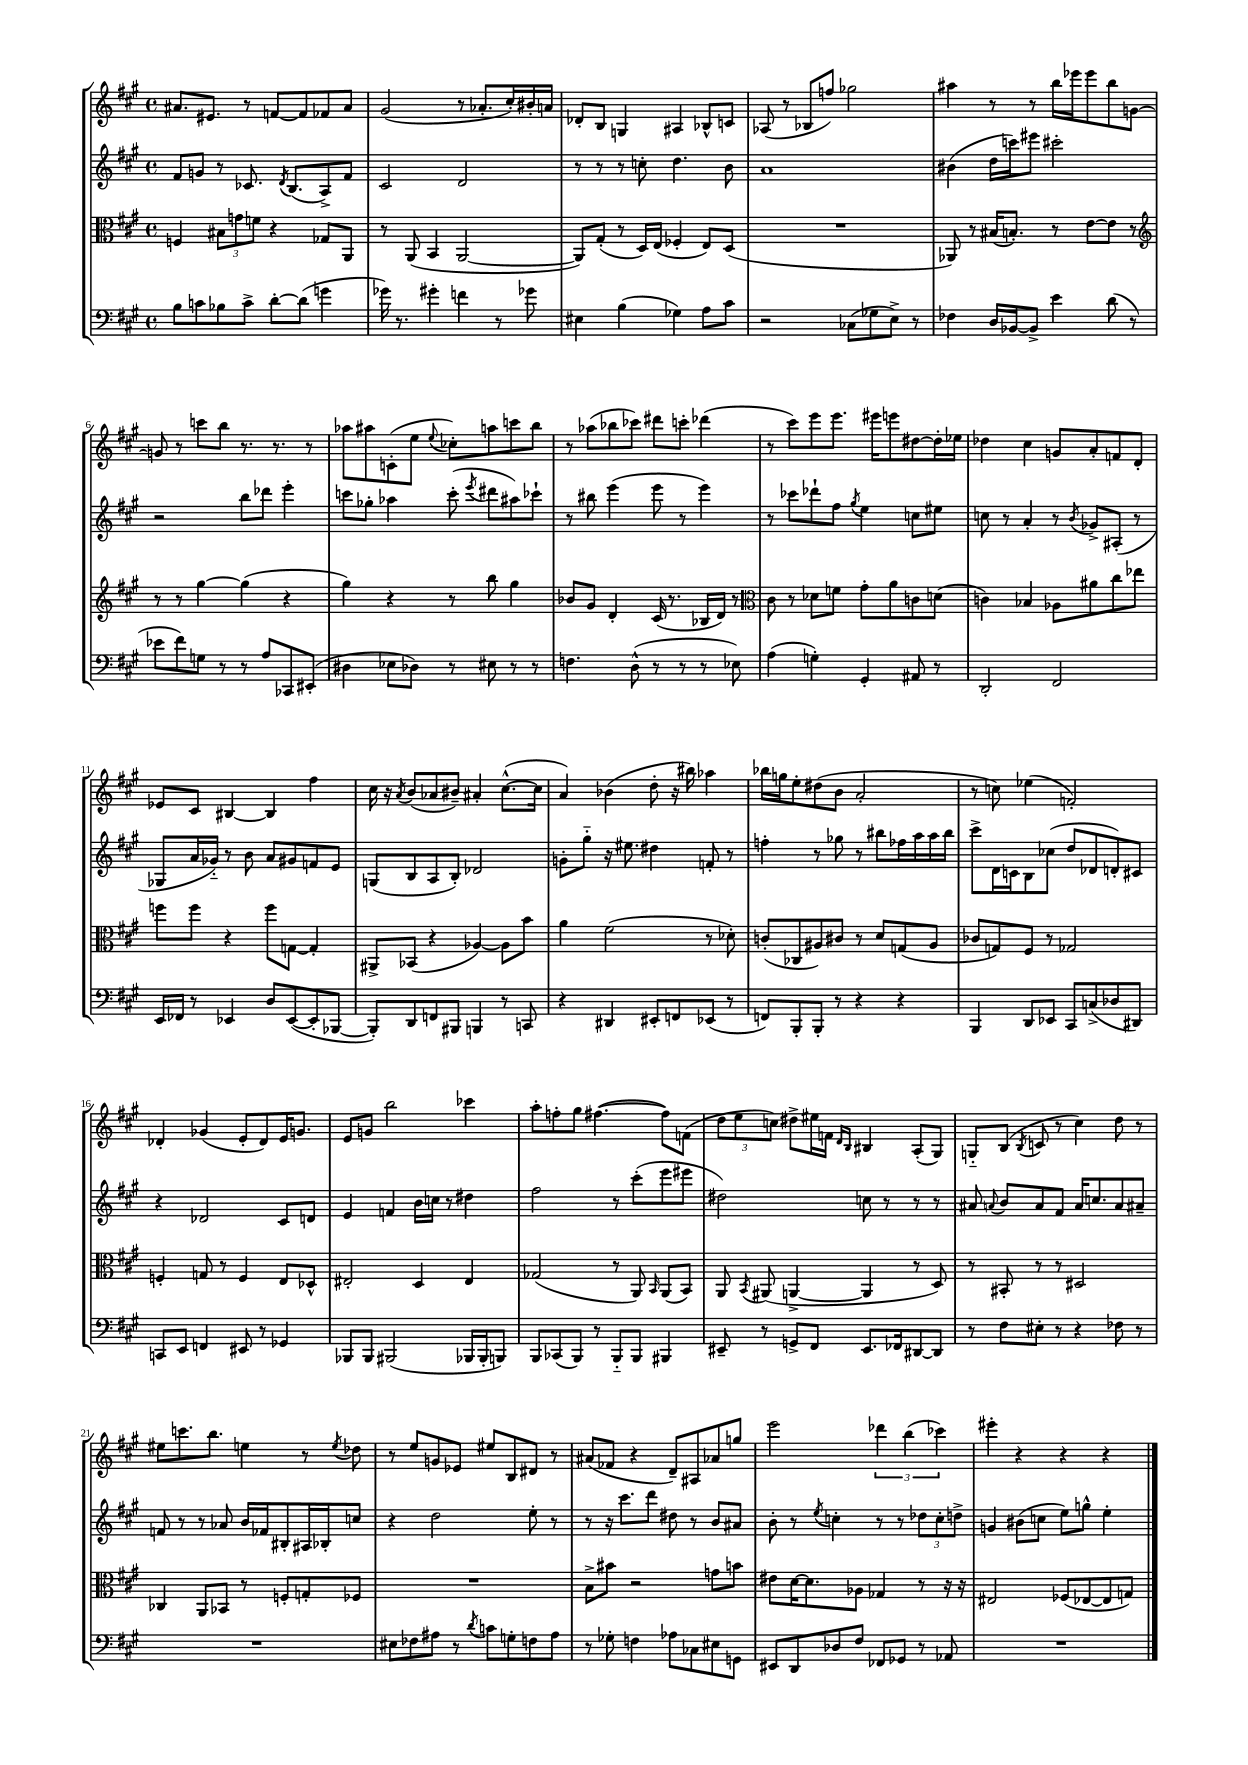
<<
\new StaffGroup <<
\new Staff = "s0" {
    \clef treble \key a \major \defaultTimeSignature \time 4/4
    \autoBeamOff ais'8.[ eis'8.] r8 f'8[~ f'8 fes'8 ais'8] |
    gis'2( r8 aes'8.[-. cis''16-.) bis'16-. a'16] |
    des'8[-. b8] g4 ais4 bes8[-^ c'8] |
    aes8( r8 bes8[ f''8]) ges''2 |
    ais''4 r8 r8 b''16[ ees'''16 ees'''8 b''8 g'8]~ |
    g'8 r8 c'''8[ b''8] r8. r8. r8 |
    aes''8[ ais''8 c'8-.( e''8] \appoggiatura { e''8 } ces''8[-.) a''8 c'''8 b''8] |
    r8 aes''8[( bes''8 ces'''8]) dis'''8[ c'''8]-. des'''4( |
    r8 cis'''8[) e'''8 e'''8.] eis'''16[ e'''8 dis''8~ dis''16-. ees''16] |
    des''4 cis''4 g'8[ a'8-. f'8 d'8]-. |
    ees'8[ cis'8] bis4~ bis4 fis''4 |
    cis''16 r16 \acciaccatura { a'8 } b'8[( aes'8 bis'8]--) ais'4-. cis''8.[~-^( cis''16] |
    a'4) bes'4( d''8-. r16 bis''16) aes''4 |
    bes''16[ g''16 e''8-. dis''8( b'8] a'2-. |
    r8 c''8) ees''4( f'2-.) |
    des'4-. ges'4( e'8[-. des'8) e'16 g'8.] |
    e'8[ g'8] b''2 ces'''4 |
    a''8[-. f''8-. gis''8] fis''4.~( fis''8[) f'8]( |
    \tuplet 3/2 { d''8[ e''8 c''8]) } dis''8[-> eis''16 f'16] \grace { d'16[ b16] } bis4 a8[-.( gis8]) |
    g8[-_ b8]( \acciaccatura { b8 } c'8 r8 cis''4) d''8 r8 |
    eis''8[ c'''8. b''8.] e''4 r8 \acciaccatura { e''8 } des''8 |
    r8 e''8[ g'8 ees'8] eis''8[ b8 dis'8] r8 |
    ais'8[( fes'8] r4 d'8[--) ais8 aes'8 g''8] |
    e'''2 \tuplet 3/2 { des'''4 b''4( ces'''4) } |
    eis'''4-. r4 r4 r4 \bar "|." |
}
\new Staff = "s1" {
    \clef treble \key a \major \defaultTimeSignature \time 4/4
    \autoBeamOff fis'8[ g'8] r8 ces'8. \acciaccatura { d'8 } b8.[( a8->) fis'8] |
    cis'2 d'2 |
    r8 r8 r8 c''8-. d''4. b'8 |
    a'1 |
    bis'4( d''16[ c'''16) eis'''8] cis'''2-. |
    r2 b''8[ des'''8] e'''4-. |
    c'''8[ ges''8]-. aes''4 c'''8-.( \acciaccatura { e'''8 } dis'''8[ ais''8) ces'''8]-! |
    r8 bis''8 e'''4( e'''8 r8 e'''4) |
    r8 ces'''8[ des'''8-! fis''8] \acciaccatura { gis''8 } e''4 c''8[ eis''8] |
    c''8 r8 a'4-. r8 \acciaccatura { b'8 } ges'8[-> ais8]-.( r8 |
    ges8[ a'16 ges'16]-_) r8 b'8 a'8[ gis'8 f'8 e'8] |
    g8[( b8 a8 b8]-.) des'2 |
    g'8[-. gis''8]-_ r16 eis''8. dis''4 f'8-. r8 |
    f''4-. r8 ges''8 r8 bis''8[ fes''16 a''16 a''16 bis''16] |
    cis'''8[-> d'16 c'16 b8 ces''8]( d''8[ des'8 d'8-.) cis'8] |
    r4 des'2 cis'8[ d'8] |
    e'4 f'4 b'16[ c''16] r8 dis''4 |
    fis''2 r8 cis'''8[-.( e'''8 eis'''8] |
    dis''2) c''8 r8 r8 r8 |
    ais'8 \appoggiatura { a'8 } b'8[ a'8 fis'8] a'16[ c''8. a'8 ais'8]-- |
    f'8 r8 r8 aes'8 b'16[ fes'16 bis8-. ais16 bes16-. c''8] |
    r4 d''2 e''8-. r8 |
    r8 r16 cis'''8.[ d'''8] dis''8 r8 b'8[ ais'8] |
    b'8-. r8 \acciaccatura { e''8 } c''4-. r8 r8 \tuplet 3/2 { des''8[ c''8-. d''8]-> } |
    g'4 bis'8[( c''8] e''8[) g''8]-^ e''4-. \bar "|." |
}
\new Staff = "s2" {
    \clef alto \key a \major \defaultTimeSignature \time 4/4
    \autoBeamOff f4 \tuplet 3/2 { bis8[ g'8 f'8] } r4 ges8[ a,8] |
    r8 a,8( b,4 a,2~ |
    a,8[) gis8]-.( r8 d16[) e16]( fes4-. e8[) d8]( |
    R1 |
    aes,8) r8 bis16[( b8.]-.) r8 e'8[~ e'8] r8 |
    \clef treble r8 r8 gis''4~ gis''4( r4 |
    gis''4) r4 r8 b''8 gis''4 |
    bes'8[ gis'8] d'4-. cis'16( r8. bes16[ d'16]) r8 |
    \clef alto cis'8 r8 des'8[ f'8] gis'8[-. a'8 c'8 d'8]( |
    c'4) bes4 aes8[ ais'8 cis''8 ees''8] |
    f''8[ f''8] r4 f''8[ g8]~ g4-. |
    ais,8[-> bes,8]( r4 aes4~) aes8[ b'8] |
    a'4 fis'2( r8 des'8-.) |
    c'8[-.( ces8 ais8) cis'8] r8 d'8[ g8( ais8] |
    ces'8[ g8) fis8] r8 ges2 |
    f4-. g8 r8 f4 e8[ des8]-^ |
    eis2-. d4 eis4 |
    ges2( r8 a,8) \grace { b,16 } a,8[( b,8]) |
    a,8 \acciaccatura { b,8 } ais,8( a,4~-> a,4 r8 d8) |
    r8 bis,8-. r8 r8 dis2 |
    ces4 a,8[ bes,8] r8 f8[-. g8-. fes8] |
    R1 |
    b8[-> bis'8] r2 g'8[ b'8] |
    eis'8[ d'16~ d'8. aes8] ges4 r8 r16 r16 |
    eis2 fes8[( ees8~ ees8 g8]) \bar "|." |
}
\new Staff = "s3" {
    \clef bass \key a \major \defaultTimeSignature \time 4/4
    \autoBeamOff b8[ c'8 bes8 c'8]-> d'8[~-. d'8]( g'4 |
    ges'16) r8. gis'4-. f'4 r8 ges'8 |
    eis4 b4( ges4) a8[ cis'8] |
    r2 ces8[( ges8 e8]->) r8 |
    fes4 d16[ bes,16~ bes,8]-> e'4 d'8( r8 |
    ees'8[ fis'8) g8] r8 r8 a8[ ces,8 eis,8]-.( |
    dis4 ees8[ des8]) r8 eis8 r8 r8 |
    f4. d8-^( r8 r8 r8 ees8) |
    a4( g4-.) gis,4-. ais,8 r8 |
    d,2-. fis,2 |
    e,16[ fes,16] r8 ees,4 d8[ ees,8~( ees,8-. bes,,8]~ |
    bes,,8[-.) d,8 f,8 bis,,8] b,,4 r8 c,8 |
    r4 dis,4 eis,8[-. f,8 ees,8]( r8 |
    f,8[) b,,8-. b,,8]-. r8 r4 r4 |
    b,,4 d,8[ ees,8] cis,8[ c8->( des8 dis,8]) |
    c,8[ e,8] f,4 eis,8 r8 ges,4 |
    bes,,8[ bes,,8] bis,,2( bes,,16[ bes,,16-. b,,8]) |
    b,,8[ ces,8( b,,8]) r8 b,,8[-_ b,,8] bis,,4 |
    eis,8-- r8 g,8[-> fis,8] eis,8.[ fes,16 dis,8~ dis,8] |
    r8 fis8[ eis8]-. r8 r4 fes8 r8 |
    R1 |
    eis8[ fes8 ais8] r8 \acciaccatura { d'8 } c'8[ g8-. f8 ais8] |
    r8 ges8-. f4 aes8[ ces8 eis8 g,8] |
    eis,8[ d,8 des8 fis8] fes,8[ ges,8] r8 aes,8 |
    R1 \bar "|." |
}
>>
>>
